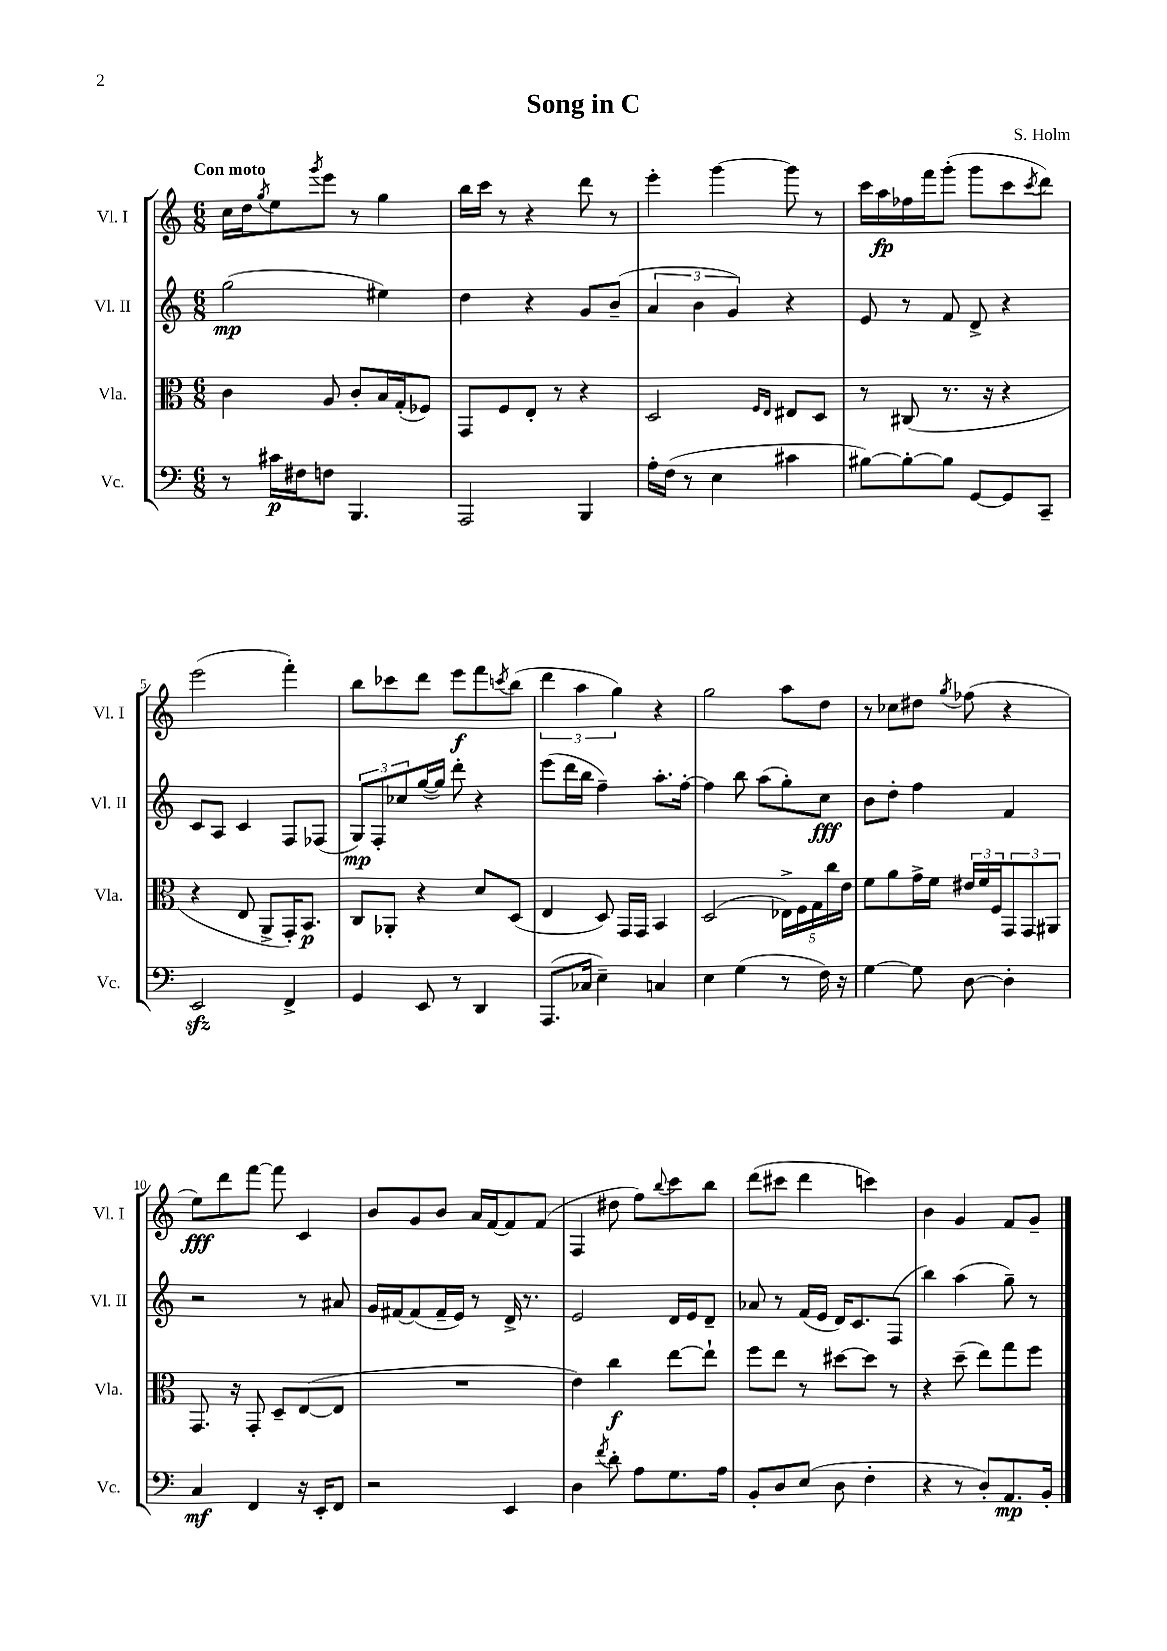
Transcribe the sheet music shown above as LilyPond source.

\header { title = "Song in C" composer = "S. Holm" }
<<
\new StaffGroup <<
\new Staff = "s0" \with { instrumentName = "Vl. I" shortInstrumentName = "Vl. I" } {
    \clef treble \key c \major \numericTimeSignature \time 6/8 \tempo "Con moto"
    c''16 d''16 \acciaccatura { g''8 } e''8 \acciaccatura { g'''8 } e'''8 r8 g''4 |
    b''16 c'''16 r8 r4 d'''8 r8 |
    e'''4-. g'''4~ g'''8 r8 |
    c'''16 a''16\fp fes''16 f'''16 g'''8-.( g'''8 c'''8 \acciaccatura { c'''8 } d'''8) |
    e'''2( f'''4-.) |
    b''8 ces'''8 d'''8 e'''8\f f'''8 \acciaccatura { c'''8 } b''8( |
    \tuplet 3/2 { d'''4 a''4 g''4) } r4 |
    g''2 a''8 d''8 |
    r8 ces''8 dis''8 \acciaccatura { g''8 } fes''8( r4 |
    e''8\fff) d'''8 f'''8~ f'''8 c'4 |
    b'8 g'8 b'8 a'16 f'16~ f'8 f'8( |
    f4 dis''8 f''8) \appoggiatura { b''8 } c'''8 b''8 |
    d'''8( cis'''8 d'''4 c'''4) |
    b'4 g'4 f'8 g'8-- \bar "|." |
}
\new Staff = "s1" \with { instrumentName = "Vl. II" shortInstrumentName = "Vl. II" } {
    \clef treble \key c \major \numericTimeSignature \time 6/8
    g''2\mp( eis''4) |
    d''4 r4 g'8 b'8--( |
    \tuplet 3/2 { a'4 b'4 g'4) } r4 |
    e'8 r8 f'8 d'8-> r4 |
    c'8 a8 c'4 f8 fes8( |
    \tuplet 3/2 { g8\mp) f8-. ces''8 } g''16~( g''16) d'''8-. r4 |
    e'''8( d'''16 b''16 f''4--) a''8.-. f''16~-. |
    f''4 b''8 a''8( g''8-.) c''8\fff |
    b'8 d''8-. f''4 f'4 |
    r2 r8 ais'8 |
    g'16 fis'16~ fis'8( fis'16-- e'16) r8 d'16-> r8. |
    e'2 d'16 e'16 d'8-- |
    aes'8 r8 f'16( e'16 d'16) c'8. f8( |
    b''4) a''4( g''8--) r8 \bar "|." |
}
\new Staff = "s2" \with { instrumentName = "Vla." shortInstrumentName = "Vla." } {
    \clef alto \key c \major \numericTimeSignature \time 6/8
    c'4 a8 c'8-. b16 g16-.( fes8) |
    g,8 f8 e8-. r8 r4 |
    d2 \grace { f16 e16 } eis8 d8 |
    r8 cis8( r8. r16 r4 |
    r4 e8 a,8-> g,16-.) b,8.\p |
    c8 aes,8-. r4 d'8 d8( |
    e4 d8) g,16 g,16 b,4 |
    d2( \tuplet 5/4 { ees16->) f16 g16 c''16 e'16 } |
    f'8 a'8 g'16-> f'16 \tuplet 3/2 { eis'16 f'16 f16 } \tuplet 3/2 { g,8 g,8 ais,8 } |
    g,8. r16 g,8-. d8-- e8~( e8 |
    R2. |
    e'4) c''4\f e''8~ e''8-! |
    f''8 e''8 r8 dis''8~ dis''8 r8 |
    r4 d''8--( e''8) g''8 f''8 \bar "|." |
}
\new Staff = "s3" \with { instrumentName = "Vc." shortInstrumentName = "Vc." } {
    \clef bass \key c \major \numericTimeSignature \time 6/8
    r8 cis'16\p fis16 f8 b,,4. |
    a,,2 b,,4 |
    a16-. f16( r8 e4 cis'4 |
    bis8~) bis8~-. bis8 g,8~ g,8 c,8-- |
    e,2\sfz f,4-> |
    g,4 e,8 r8 d,4 |
    a,,8.( ces16 e4--) c4 |
    e4 g4( r8 f16) r16 |
    g4~ g8 d8~ d4-. |
    c4\mf f,4 r16 e,16-. f,8 |
    r2 e,4 |
    d4 \acciaccatura { f'8 } d'8-. a8 g8. a16 |
    b,8-. d8 e8( d8 f4-. |
    r4 r8 d8-.) a,8.\mp b,16-. \bar "|." |
}
>>
>>
